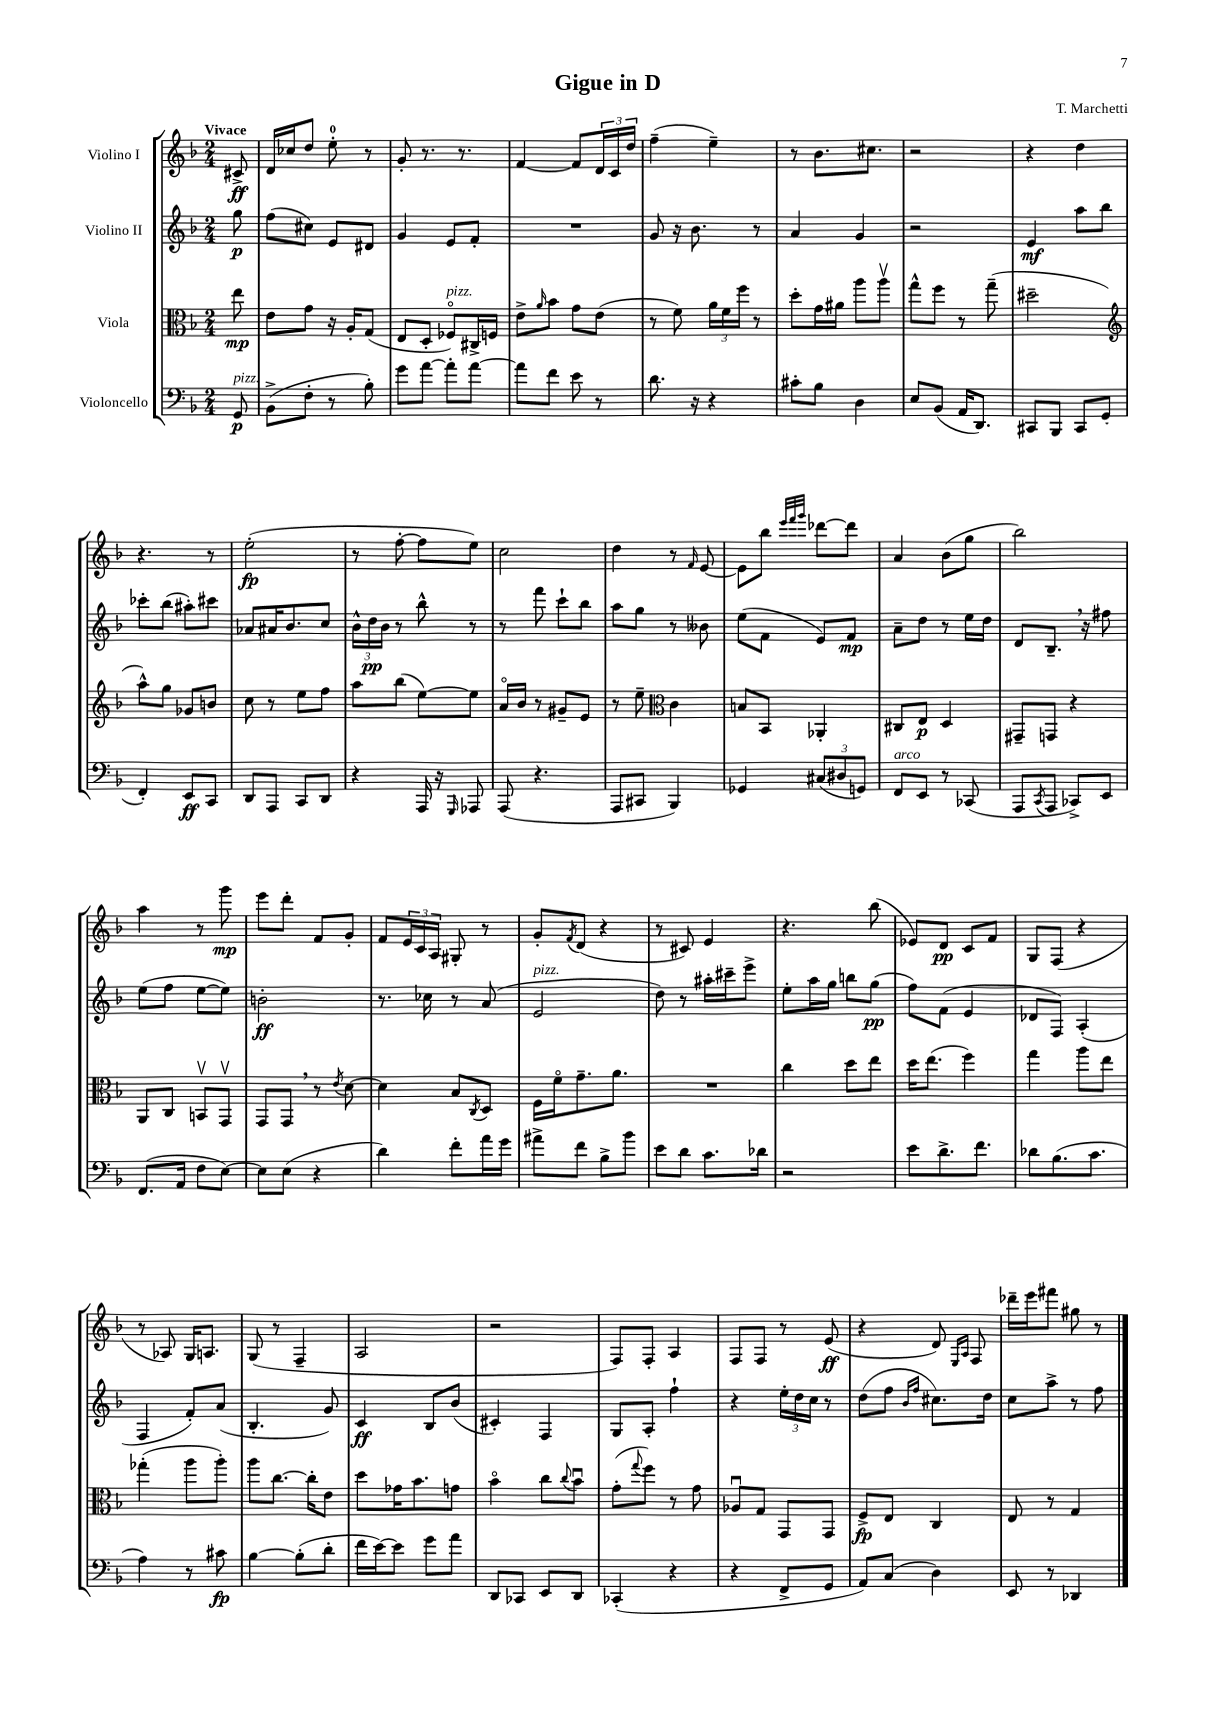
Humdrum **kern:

**kern	**kern	**kern	**kern
*staff4	*staff3	*staff2	*staff1
*clefF4	*clefC3	*clefG2	*clefG2
*k[b-]	*k[b-]	*k[b-]	*k[b-]
*M2/4	*M2/4	*M2/4	*M2/4
8GG	8ee	8gg	8c#^
=	=	=	=
(8BB-^	8e	(8ff	16d
.	.	.	16cc-
8F'	8g	8cc#)	8dd
8r	16r	8e	8ee'
.	16A'	.	.
8B-')	(8G	8d#	8r
=	=	=	=
8g	8E	4g	8g'
[8a	8D'	.	8.r
8a']	8F-o)	8e	.
.	.	.	8.r
[8a	16C#^	8f'	.
.	16F	.	.
=	=	=	=
8a]	8e^	2r	[4f
.	16qqa	.	.
8f	8b-	.	.
8e	8g	.	8f]
8r	(8e	.	24d
.	.	.	24c
.	.	.	24dd
=	=	=	=
8.d	8r	8g	(4ff~
.	8f)	16r	.
16r	.	8.b-	.
4r	24a	.	4ee~)
.	24f	.	.
.	24ff	.	.
.	8r	8r	.
=	=	=	=
8c#'	8dd'	4a	8r
8B-	16g	.	8.b-
.	16a#	.	.
4D	8aa	4g	.
.	.	.	8.cc#
.	8aav	.	.
=	=	=	=
8E	8gg^^	2r	2r
(8BB-	8ff	.	.
16AA	8r	.	.
8.DD)	.	.	.
.	(8gg~	.	.
=	=	=	=
8CC#	2dd#~	4e	4r
8BBB-	.	.	.
8CC#	.	8aa	4dd
(8GG	.	8bb-	.
=	=	=	=
*	*clefG2	*	*
4FF')	8aa^^)	8ccc-'	4.r
.	8gg	(8bb-	.
8EE	8g-	8aa#')	.
8CC	8b	8ccc#	8r
=	=	=	=
8DD	8cc	8a-	(2ee'
8AAA	8r	16a#	.
.	.	8.b-	.
8CC	8ee	.	.
8DD	8ff	8cc	.
=	=	=	=
4r	8aa	24b-^^	8r
.	.	24dd	.
.	.	24b-	.
.	(8bb-	8r	[8ff'
16AAA	[8ee)	8bb-^^	8ff]
16r	.	.	.
16qqGGG	.	.	.
8AAA-	8ee]	8r	8ee)
=	=	=	=
(8AAA	16ao	8r	2cc
.	16b-	.	.
4.r	8r	8fff	.
.	8g#~	8ccc`	.
.	8e	8bb-	.
=	=	=	=
8AAA	8r	8aa	4dd
8CC#	8ee~	8gg	.
*	*clefC3	*	*
4BBB-)	4c	8r	8r
.	.	.	16qqf
.	.	8b--	[8e
=	=	=	=
4GG-	8B	(8ee	8e]
.	8BB-	8f	8bb-
.	.	.	32qqeee
.	.	.	32qqfff
.	.	.	32qqggg
(12C#	4AA-'	8e)	[8ddd-
12D#	.	.	.
.	.	8f	8ddd-]
12GG)	.	.	.
=	=	=	=
8FF	8C#	8a~	4a
8EE	8E	8dd	.
8r	4D	8r	(8b-
(8CC-	.	16ee	8gg
.	.	16dd	.
=	=	=	=
8AAA	8GG#~	8d	2bb-)
8qCC	.	.	.
8AAA	8GG	8.B-~	.
8CC-^)	4r	.	.
.	.	16r	.
8EE	.	8ff#	.
=	=	=	=
(8.FF	8AA	(8ee	4aa
.	8C	8ff	.
16AA	.	.	.
8F	8BBv	[8ee	8r
[8E)	8GGv	8ee])	8ggg
=	=	=	=
8E]	8GG	2b'	8eee
(8E	8GG	.	8ddd'
4r	8r	.	8f
.	8qe	.	.
.	[8d	.	8g'
=	=	=	=
4d)	4d]	8.r	8f
.	.	.	24e
.	.	.	24c
.	.	16cc-	.
.	.	.	24A
8f'	8B-	8r	8G#'
.	8qC	.	.
16a	8D	(8a	8r
16g	.	.	.
=	=	=	=
8a#^	16F	2e	8g'
.	16fo	.	.
.	.	.	8qf
8f	8.g~	.	(8d
8B-^	.	.	4r
.	8.a	.	.
8b-	.	.	.
=	=	=	=
8e	2r	8dd)	8r
8d	.	8r	8c#)
8.c	.	16aa#'	4e
.	.	16ccc#~	.
.	.	8eee^	.
16d-	.	.	.
=	=	=	=
2r	4cc	8ee'	4.r
.	.	16aa	.
.	.	16gg	.
.	8dd	8bb	.
.	8ee	(8gg	(8bb-
=	=	=	=
8e	16dd	8ff)	8e-)
.	(8.ee	.	.
8.d^	.	(8f	8d
.	4ff)	4e	8c
8.f	.	.	.
.	.	.	8f
=	=	=	=
8d-	4gg	8d-	8G
(8.B-	.	8F)	(8F
.	8aa	(4A'	4r
8.c	.	.	.
.	8ee	.	.
=	=	=	=
4A)	(4gg-'	4F	8r
.	.	.	8A-)
8r	8aa	8f')	16G
.	.	.	8.A
8c#	8aa')	(8a	.
=	=	=	=
[4B-	8aa	4.B-'	(8G
.	[8.cc	.	8r
(8B-']	.	.	4F~
.	16cc']	.	.
8d'	8e	8g)	.
=	=	=	=
16f	8dd	4c	2A
[16e)	.	.	.
8e]	16g-	.	.
.	8.b-	.	.
8g	.	8B-	.
8a	8g	(8b-	.
=	=	=	=
8DD	4b-o	4c#')	2r
8CC-	.	.	.
8EE	8cc	4F	.
.	8qqcc	.	.
8DD	8b-u	.	.
=	=	=	=
(4CC-'	(8g'	8G	8F)
.	8qqgg	.	.
.	8ff)	8A'	8F'
4r	8r	4ff`	4A
.	8g	.	.
=	=	=	=
4r	8A-u	4r	8F
.	8G	.	8F
8FF^	8GG	24ee'	8r
.	.	24dd	.
.	.	24cc	.
8GG	8GG	8r	(8e
=	=	=	=
8AA)	8F^	(8dd	4r
(8C	8E	8ff	.
.	.	16qqb-	.
.	.	16qqff	.
4D)	4C	8.cc#)	8d)
.	.	.	16qqE
.	.	.	16qqA
.	.	.	8F
.	.	16dd	.
=	=	=	=
8EE	8E	8cc	16ddd-~
.	.	.	16eee
8r	8r	8aa^	8fff#
4DD-	4G	8r	8gg#
.	.	8ff	8r
==	==	==	==
*-	*-	*-	*-
